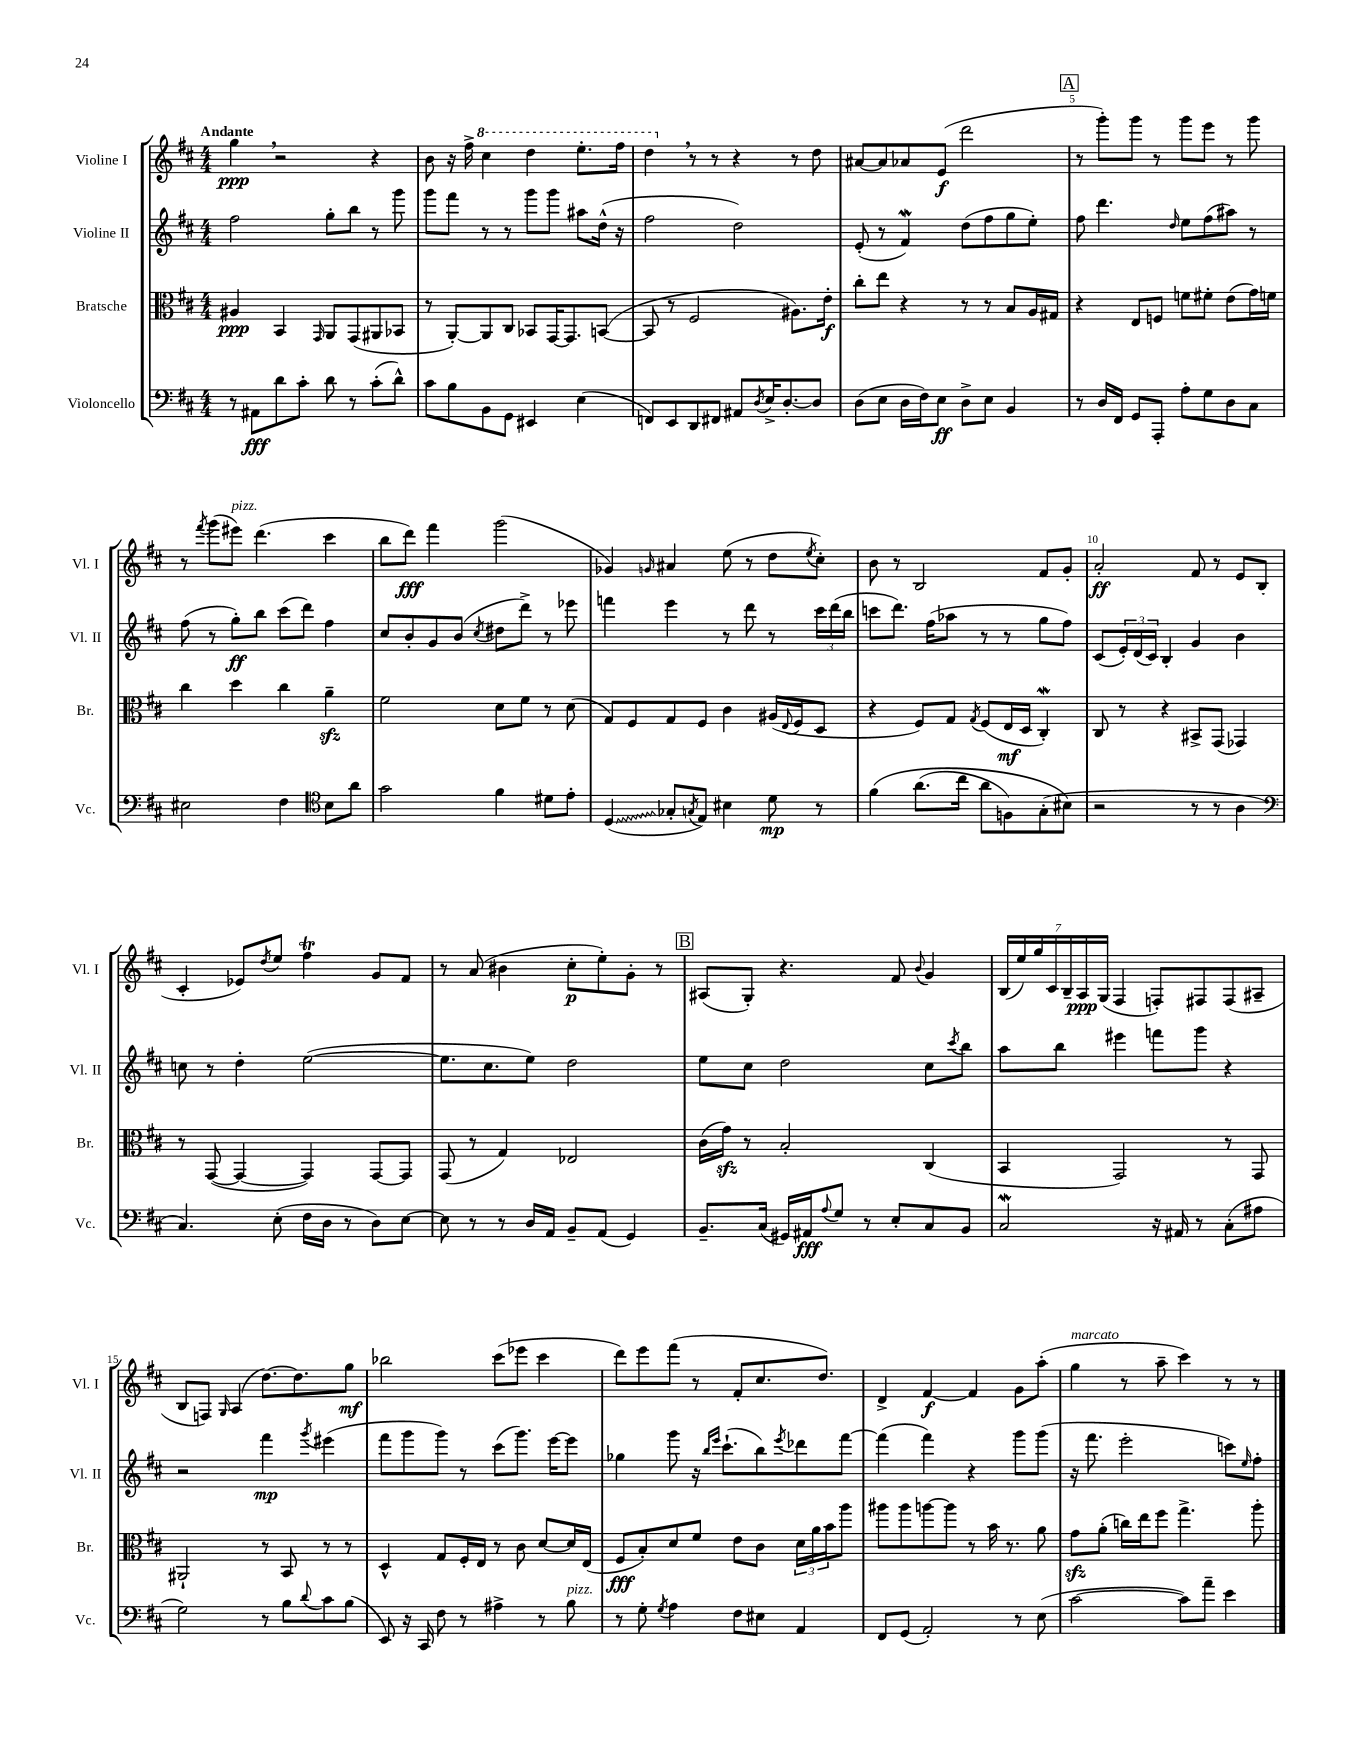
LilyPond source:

<<
\new StaffGroup <<
\new Staff = "s0" \with { instrumentName = "Violine I" shortInstrumentName = "Vl. I" } {
    \clef treble \key d \major \numericTimeSignature \time 4/4 \tempo "Andante"
    g''4\ppp \breathe r2 r4 |
    b'8 r16 fis''16-> \ottava #1 cis'''4 d'''4 e'''8.-. fis'''16 |
    d'''4 \breathe \ottava #0 r8 r8 r4 r8 d''8 |
    ais'8~ ais'8 aes'8 e'8\f( d'''2 |
    \mark \markup { \box "A" } r8 g'''8-.) g'''8 r8 g'''8 e'''8 r8 g'''8 |
    r8 \acciaccatura { fis'''8 } g'''8( eis'''8^\markup { \italic "pizz." }) d'''4.( cis'''4 |
    b''8 d'''8\fff) fis'''4 g'''2( |
    ges'4) \grace { g'16 } ais'4 e''8( r8 d''8 \acciaccatura { e''8 } cis''8-.) |
    b'8 r8 b2 fis'8 g'8-. |
    a'2-.\ff fis'8 r8 e'8 b8( |
    cis'4-. ees'8) \acciaccatura { d''8 } e''8 fis''4\trill g'8 fis'8 |
    r8 a'8( bis'4 cis''8-.\p e''8-.) g'8-. r8 |
    \mark \markup { \box "B" } ais8( g8-.) r4. fis'8 \appoggiatura { b'8 } g'4 |
    \tuplet 7/4 { b16( e''16) g''16 cis'16 b16-- a16\ppp g16( } fis4 f8-.) fis8 fis8( ais8-- |
    b8 f8) \grace { g16 } a4( d''8.~) d''8. g''8\mf |
    bes''2 cis'''8( ees'''8 cis'''4 |
    d'''8) e'''8 fis'''8( r8 fis'8-. cis''8. d''8.) |
    d'4-> fis'4~\f fis'4 g'8 a''8-.( |
    g''4^\markup { \italic "marcato" } r8 a''8-- cis'''4) r8 r8 \bar "|." |
}
\new Staff = "s1" \with { instrumentName = "Violine II" shortInstrumentName = "Vl. II" } {
    \clef treble \key d \major \numericTimeSignature \time 4/4
    fis''2 g''8-. b''8 r8 g'''8 |
    g'''8 fis'''8 r8 r8 g'''8 g'''8 ais''8 d''16-^( r16 |
    fis''2 d''2) |
    e'8-.( r8 fis'4\mordent) d''8( fis''8 g''8 e''8-.) |
    \mark \markup { \box "A" } fis''8 d'''4. \grace { d''16 } e''8 fis''8( ais''8) r8 |
    fis''8( r8 g''8-.\ff) b''8 cis'''8( d'''8) fis''4 |
    cis''8 b'8-. g'8 b'8( \acciaccatura { cis''8 } dis''8 d'''8->) r8 ees'''8 |
    f'''4 e'''4 r8 d'''8 r8 \tuplet 3/2 { cis'''16 d'''16( b''16 } |
    c'''8 d'''8.) fis''16( aes''8 r8 r8 g''8 fis''8) |
    cis'8( \tuplet 3/2 { e'16-.) d'16( cis'16) } b4-. g'4 b'4 |
    c''8 r8 d''4-. e''2~( |
    e''8. cis''8. e''8) d''2 |
    \mark \markup { \box "B" } e''8 cis''8 d''2 cis''8 \acciaccatura { cis'''8 } b''8 |
    a''8 b''8 eis'''4 f'''8 g'''8 r4 |
    r2 fis'''4\mp \acciaccatura { g'''8 } eis'''4( |
    fis'''8 g'''8 g'''8) r8 cis'''8( g'''8.) e'''16~ e'''8 |
    ges''4 g'''8 r16 \grace { b''16 e'''16 } cis'''8.-!( b''8) \acciaccatura { e'''8 } des'''8 fis'''8~ |
    fis'''4( fis'''4) r4 g'''8 g'''8( |
    r16 fis'''8. e'''2-. c'''8) \grace { e''16 } fis''8-. \bar "|." |
}
\new Staff = "s2" \with { instrumentName = "Bratsche" shortInstrumentName = "Br." } {
    \clef alto \key d \major \numericTimeSignature \time 4/4
    ais4\ppp b,4 \grace { g,16 } a,8 g,8( ais,8 bes,8 |
    r8 a,8~-.) a,8 cis8 bes,8 g,16~ g,8. b,8~( |
    b,8 r8 fis2 ais8.) e'16-.\f |
    cis''8-. e''8 r4 r8 r8 b8 a16 gis16 |
    \mark \markup { \box "A" } r4 e8 f8 f'8 fis'8-. e'8( g'16) f'16 |
    cis''4 d''4 cis''4 a'4--\sfz |
    fis'2 d'8 fis'8 r8 d'8( |
    g8) fis8 g8 fis8 cis'4 ais16( \appoggiatura { e8 } fis16 d8 |
    r4 fis8) g8 \acciaccatura { g8 } fis8( e16\mf d16 cis4-.\mordent) |
    cis8 r8 r4 bis,8-> g,8( ges,4) |
    r8 g,8~( g,4~ g,4) g,8~ g,8 |
    g,8( r8 g4) ees2 |
    \mark \markup { \box "B" } cis'16( g'16\sfz) r8 b2-. cis4( |
    b,4 g,2) r8 g,8 |
    ais,2-! r8 b,8 r8 r8 |
    d4-^ g8 fis16-. e16 r8 cis'8 d'8~ d'16 e16( |
    fis8\fff b8-.) d'8 fis'8 e'8 cis'8 \tuplet 3/2 { d'16 a'16 b'16 } a''8 |
    ais''8 ais''8 a''8~ a''8 r8 b'16 r8. a'8 |
    g'8\sfz a'8-.( c''16) e''16 fis''8 g''4.-> a''8-. \bar "|." |
}
\new Staff = "s3" \with { instrumentName = "Violoncello" shortInstrumentName = "Vc." } {
    \clef bass \key d \major \numericTimeSignature \time 4/4
    r8 ais,8\fff d'8 cis'8-. d'8 r8 cis'8-.( d'8-^) |
    cis'8 b8 b,8 g,8 eis,4 e4( |
    f,8) e,8 d,8 fis,8 ais,8 \acciaccatura { d8 } e16-> d8.~-. d8 |
    d8( e8 d16 fis16) e8\ff d8-> e8 b,4 |
    \mark \markup { \box "A" } r8 d16 fis,16 g,8 a,,8-. a8-. g8 d8 cis8 |
    eis2 fis4 \clef tenor b8 a'8 |
    g'2 fis'4 dis'8 e'8-. |
    \once \override Glissando.style = #'zigzag d4\glissando( ges8-. \acciaccatura { g8 } e8) bis4 d'8\mp r8 |
    fis'4\( a'8.( cis''16 a'8 f8) g8-.( bis8\) |
    r2 r8 r8 a4 |
    \clef bass cis4.) e8-.( fis16 d16 r8 d8) e8~ |
    e8 r8 r8 d16 a,16 b,8-- a,8( g,4) |
    \mark \markup { \box "B" } b,8.-- cis16( gis,16) ais,16\fff \appoggiatura { a8 } g8 r8 e8-. cis8 b,8 |
    cis2\mordent r16 ais,16 r8 cis8-.( ais8 |
    g2) r8 b8 \appoggiatura { d'8 } cis'8 b8( |
    e,8) r16 cis,16 fis8 r8 ais4-> r8 b8^\markup { \italic "pizz." } |
    r8 g8-. \acciaccatura { g8 } a4 fis8 eis8 a,4 |
    fis,8 g,8( a,2-.) r8 e8( |
    cis'2~ cis'8) a'8-- e'4 \bar "|." |
}
>>
>>
\layout { \context { \Score \override BarNumber.break-visibility = ##(#f #t #t) barNumberVisibility = #(every-nth-bar-number-visible 5) } }
